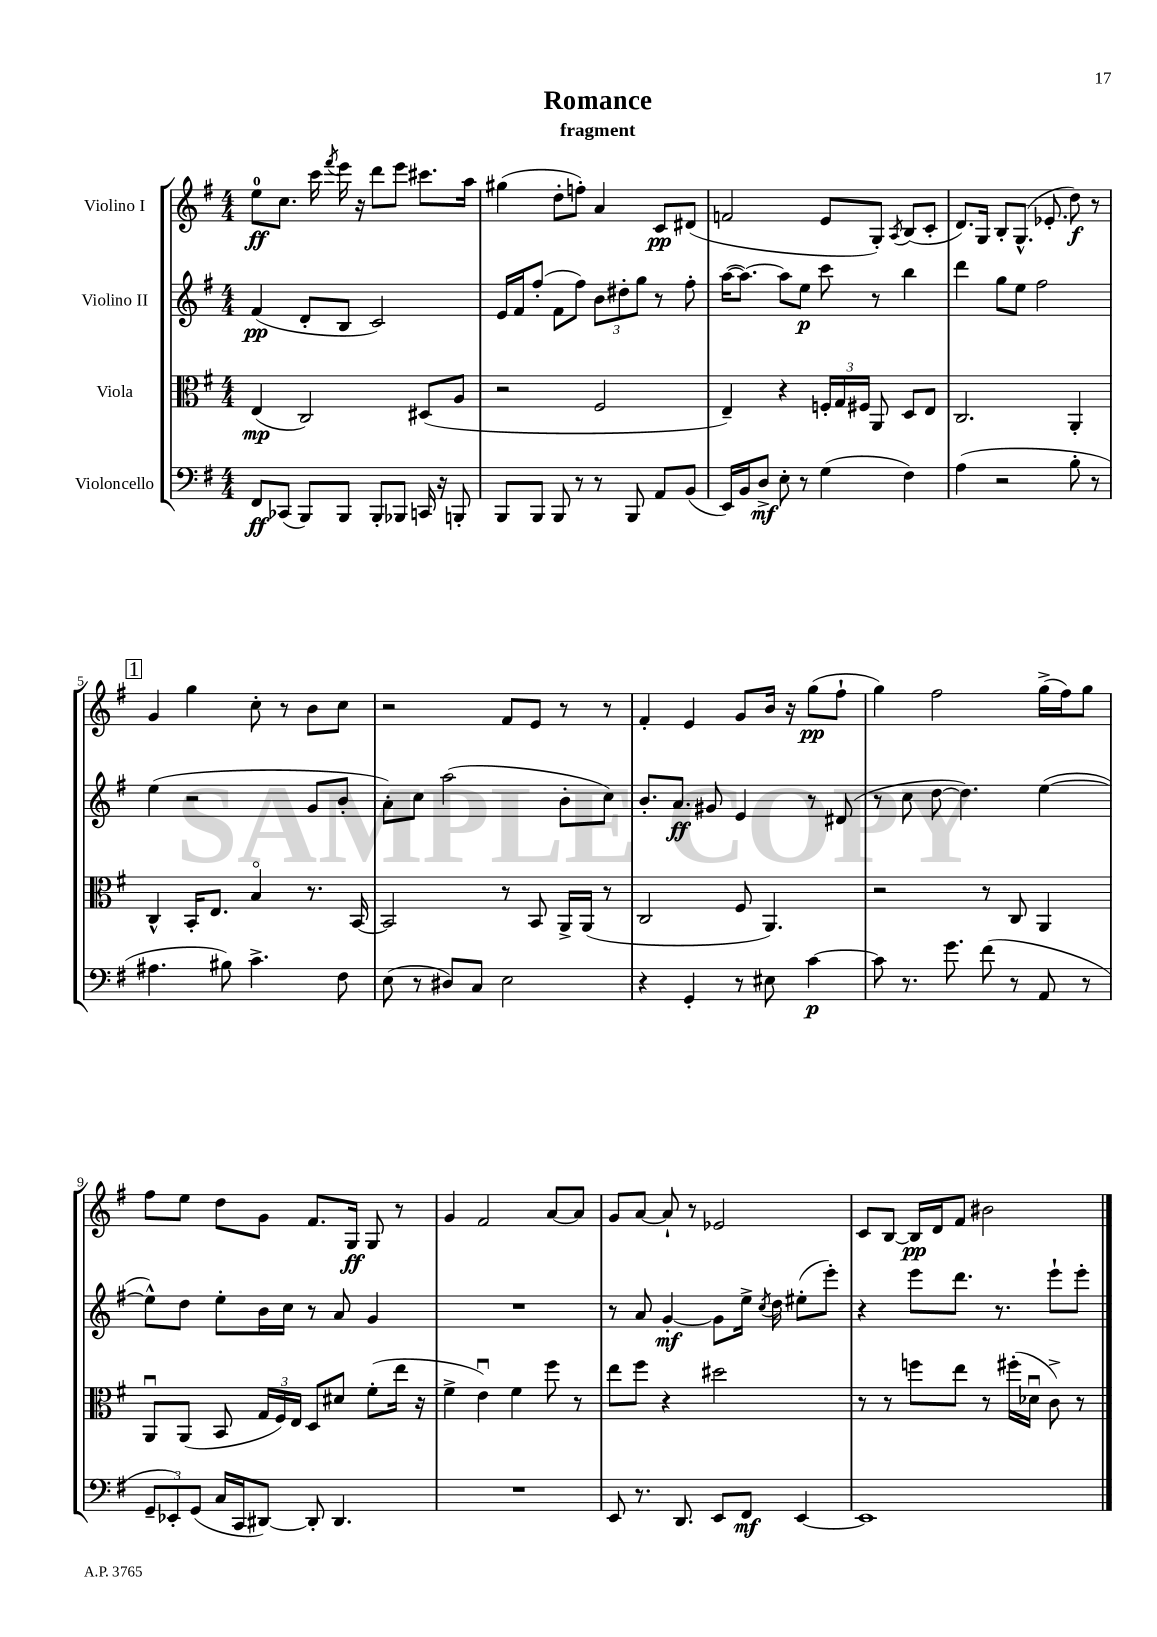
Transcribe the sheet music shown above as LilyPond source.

\header { title = "Romance" subtitle = "fragment" }
<<
\new StaffGroup <<
\new Staff = "s0" \with { instrumentName = "Violino I" } {
    \clef treble \key g \major \numericTimeSignature \time 4/4
    \autoBeamOff e''8[-0\ff c''8.] c'''16 \acciaccatura { fis'''8 } e'''16 r16 d'''8[ e'''8] cis'''8.[ a''16] |
    gis''4( d''8[-. f''8]-.) a'4 c'8[\pp dis'8]( |
    f'2 e'8[ g8]-.) \acciaccatura { a8 } b8[( c'8]-. |
    d'8.[) g16] b8[-. g8.]-^( ees'8.-. d''8\f) r8 |
    \mark \markup { \box "1" } g'4 g''4 c''8-. r8 b'8[ c''8] |
    r2 fis'8[ e'8] r8 r8 |
    fis'4-. e'4 g'8[ b'16] r16 g''8[\pp( fis''8]-! |
    g''4) fis''2 g''16[->( fis''16) g''8] |
    fis''8[ e''8] d''8[ g'8] fis'8.[ g16]\ff g8 r8 |
    g'4 fis'2 a'8[~ a'8] |
    g'8[ a'8]~ a'8-! r8 ees'2 |
    c'8[ b8]~ b16[\pp d'16 fis'8] bis'2 \bar "|." |
}
\new Staff = "s1" \with { instrumentName = "Violino II" } {
    \clef treble \key g \major \numericTimeSignature \time 4/4
    \autoBeamOff fis'4\pp( d'8[-. b8] c'2) |
    e'16[ fis'16 fis''8]-.( fis'8[ fis''8]) \tuplet 3/2 { b'8[ dis''8-. g''8] } r8 fis''8-. |
    a''16[~( a''8.]~) a''8[ e''8]\p c'''8 r8 b''4 |
    d'''4 g''8[ e''8] fis''2 |
    \mark \markup { \box "1" } e''4( r2 g'8[ b'8]-. |
    a'8[-.) c''8] a''2( b'8[-. c''8]) |
    b'8.[-. a'8.]\ff gis'8 e'4 r8 dis'8( |
    r8 c''8 d''8~ d''4.) e''4~( |
    e''8[-^) d''8] e''8[-. b'16 c''16] r8 a'8 g'4 |
    R1 |
    r8 a'8 g'4~-.\mf g'8[ e''16]-> \acciaccatura { c''8 } d''16 eis''8[-.( e'''8]-.) |
    r4 e'''8[ d'''8.] r8. e'''8[-! e'''8]-. \bar "|." |
}
\new Staff = "s2" \with { instrumentName = "Viola" } {
    \clef alto \key g \major \numericTimeSignature \time 4/4
    \autoBeamOff e4\mp( c2) dis8[( a8] |
    r2 fis2 |
    e4--) r4 \tuplet 3/2 { f16[-. g16 fis16] } a,8 d8[ e8] |
    c2. a,4-. |
    \mark \markup { \box "1" } c4-^ b,16[-. e8.] b4\flageolet r8. b,16~ |
    b,2 r8 b,8 a,16[-> a,16]( r8 |
    c2 fis8 a,4.) |
    r2 r8 c8 a,4 |
    a,8[\downbow a,8]( b,8 \tuplet 3/2 { g16[ fis16) e16] } d8[ dis'8] fis'8[-.( e''16] r16 |
    fis'4-> e'4\downbow) fis'4 fis''8 r8 |
    e''8[ fis''8] r4 dis''2 |
    r8 r8 f''8[ e''8] r8 fis''16[-.( des'16]\downbow c'8->) r8 \bar "|." |
}
\new Staff = "s3" \with { instrumentName = "Violoncello" } {
    \clef bass \key g \major \numericTimeSignature \time 4/4
    \autoBeamOff fis,8[\ff ces,8]( b,,8[) b,,8] b,,8[-. bes,,8] c,16 r16 b,,8-. |
    b,,8[ b,,8] b,,8 r8 r8 b,,8 a,8[ b,8]( |
    e,16[) b,16 d8]->\mf e8-. r8 g4( fis4) |
    a4( r2 b8-. r8 |
    \mark \markup { \box "1" } ais4. bis8) c'4.-> fis8 |
    e8( r8 dis8[) c8] e2 |
    r4 g,4-. r8 eis8 c'4~\p |
    c'8 r8. g'8. fis'8( r8 a,8 r8 |
    \tuplet 3/2 { g,8[-- ees,8-.) g,8]( } c16[ c,16 dis,8]~) dis,8-. dis,4. |
    R1 |
    e,8 r8. d,8. e,8[ fis,8]\mf e,4~ |
    e,1 \bar "|." |
}
>>
>>
